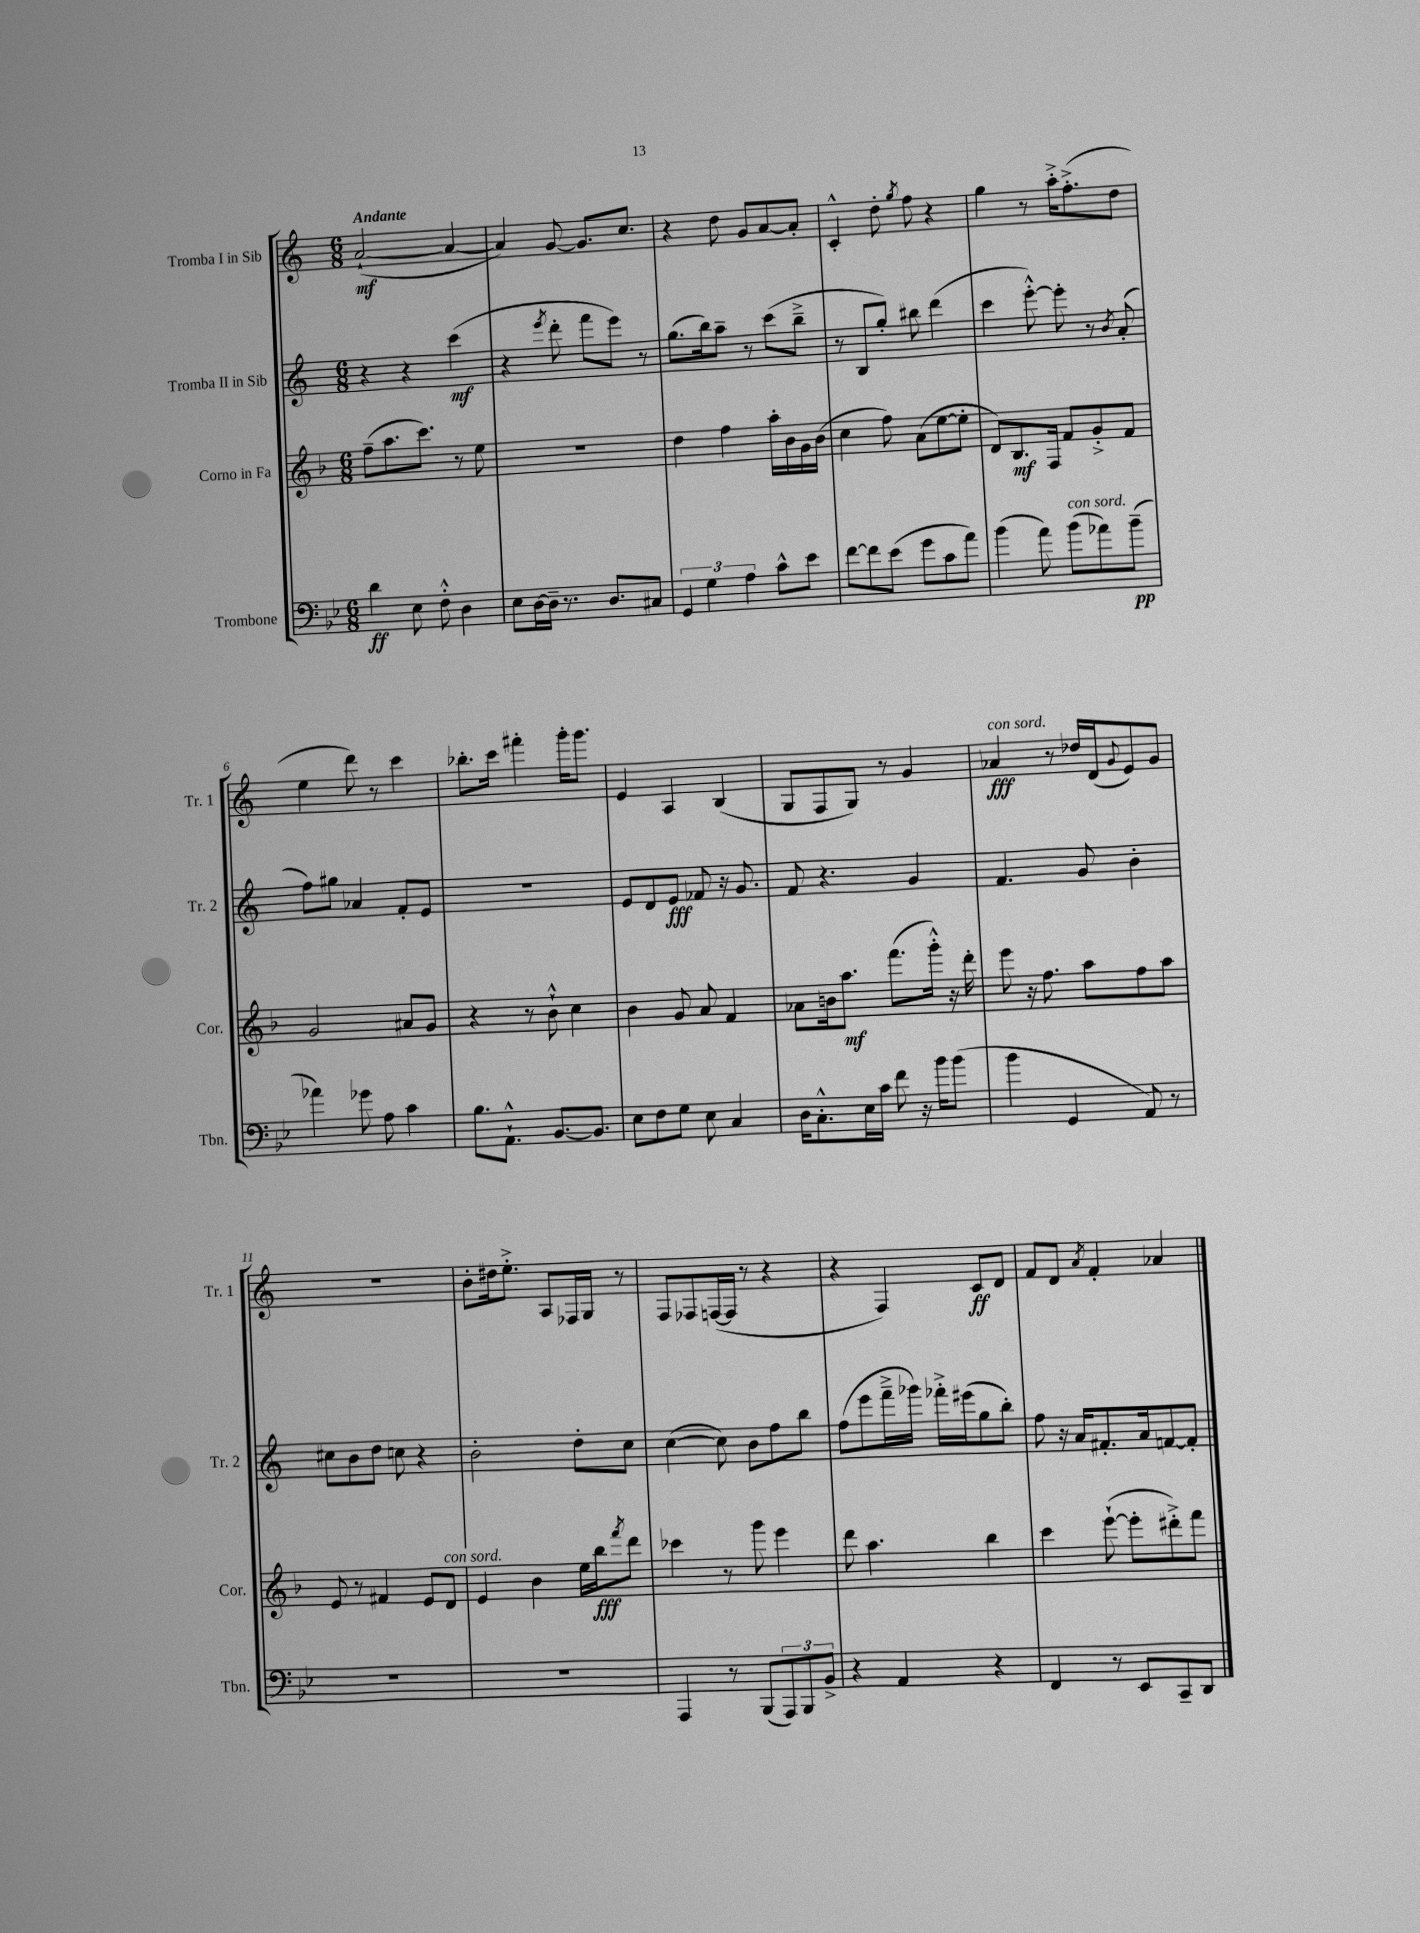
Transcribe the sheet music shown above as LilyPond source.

<<
\new StaffGroup <<
\new Staff = "s0" \with { instrumentName = "Tromba I in Sib" shortInstrumentName = "Tr. 1" } {
    \clef treble \key c \major \numericTimeSignature \time 6/8 \tempo "Andante"
    a'2~-!\mf( a'4~ |
    a'4) g'8~ g'8. c''8. |
    r4 d''8 g'8 a'8~ a'8-. |
    c'4-.-^ d''8-. \acciaccatura { g''8 } f''8 r4 |
    g''4 r8 a''16-.-> f''8.-.->( d''8 |
    e''4 d'''8) r8 c'''4 |
    bes''8.-. c'''16 fis'''4-. g'''16-. g'''8. |
    e'4 a4 b4( |
    g8 f8 g8) r8 g'4 |
    aes'4\fff^\markup { \italic "con sord." } r8 des''16 d'16( \appoggiatura { g'8 } e'8) g'8 |
    R2. |
    b'8-. dis''16 e''8.-.-> a8 fes16 g16 r8 |
    f8 fes8 f16~( f16 r8 r4 |
    r4 f4) c'8\ff d'8 |
    f'8 d'8 \acciaccatura { a'8 } f'4-. aes'4 \bar "|." |
}
\new Staff = "s1" \with { instrumentName = "Tromba II in Sib" shortInstrumentName = "Tr. 2" } {
    \clef treble \key c \major \numericTimeSignature \time 6/8
    r4 r4 c'''4\mf( |
    r4 \acciaccatura { e'''8 } d'''8-. f'''8 e'''8) r8 |
    g''8.( b''16) a''8-- r8 c'''8( b''8---> |
    r8 b8 g''8-.) bis''8 d'''4( |
    c'''4 e'''8~-.-^) e'''8-. r8 \acciaccatura { b'8 } a'8-.( |
    f''8) gis''8 aes'4 f'8-. e'8 |
    R2. |
    e'8 d'8 e'8\fff fes'8 r16 g'8. |
    f'8 r4. g'4 |
    f'4. g'8 b'4-. |
    cis''8 b'8 d''8 c''8 r4 |
    b'2-. d''8-. c''8 |
    c''4~( c''8) b'8 f''8 b''8 |
    f''8( e'''8 f'''16---> ges'''16) fes'''16-.-> eis'''16( g''8 b''8-.) |
    f''8 r16 a'16 fis'8.-. a'16 f'8~ f'8-. \bar "|." |
}
\new Staff = "s2" \with { instrumentName = "Corno in Fa" shortInstrumentName = "Cor." } {
    \clef treble \key f \major \numericTimeSignature \time 6/8
    f''8--( a''8. c'''8.) r8 e''8 |
    R2. |
    d''4 f''4 a''16-. bes'16 g'16 bes'16( |
    c''4 f''8) a'8( e''8~ e''8-. |
    d'8) bes8.\mf f16 f'8 g'8-.-> f'8 |
    g'2 ais'8 g'8 |
    r4 r8 bes'8-!-^ c''4 |
    bes'4 g'8 a'8 f'4 |
    aes'8 b'16 a''8.\mf f'''8.( g'''16-.-^) r16 d'''16-. |
    e'''8 r16 f''8. a''8 f''8 a''8 |
    e'8 r8 fis'4 e'8 d'8^\markup { \italic "con sord." } |
    e'4 bes'4 e''16 bes''16\fff \acciaccatura { f'''8 } d'''8 |
    ces'''4 r8 g'''8 e'''4 |
    d'''8 a''4. bes''4 |
    c'''4 e'''8~-!( e'''8-. dis'''8-.->) f'''8 \bar "|." |
}
\new Staff = "s3" \with { instrumentName = "Trombone" shortInstrumentName = "Tbn." } {
    \clef bass \key bes \major \numericTimeSignature \time 6/8
    d'4\ff ees8 f8-.-^ d4 |
    ees8 d16~ d16-- r8. d8. cis8 |
    \tuplet 3/2 { g,4 g4 a4 } c'8-^ ees'8 |
    f'8~ f'8 ees'8( g'8 c'8 a'8) |
    bes'4( a'8) bes'8^\markup { \italic "con sord." }( aes'8) bes'8--\pp( |
    aes'4) ges'8 a8 c'4 |
    bes8. a,8.-!-^ bes,8.~ bes,8. |
    ees8 f8 g8 ees8 c4 |
    d16 c8.-.-^ ees16 c'16 f'8 r16 bes'16 bes'8( |
    bes'4 g,4 a,8) r8 |
    R2. |
    R2. |
    a,,4 r8 bes,,8( \tuplet 3/2 { a,,8) bes,,8 bes,8-> } |
    r4 a,4 r4 |
    f,4 r8 ees,8 c,8-- d,8 \bar "|." |
}
>>
>>
